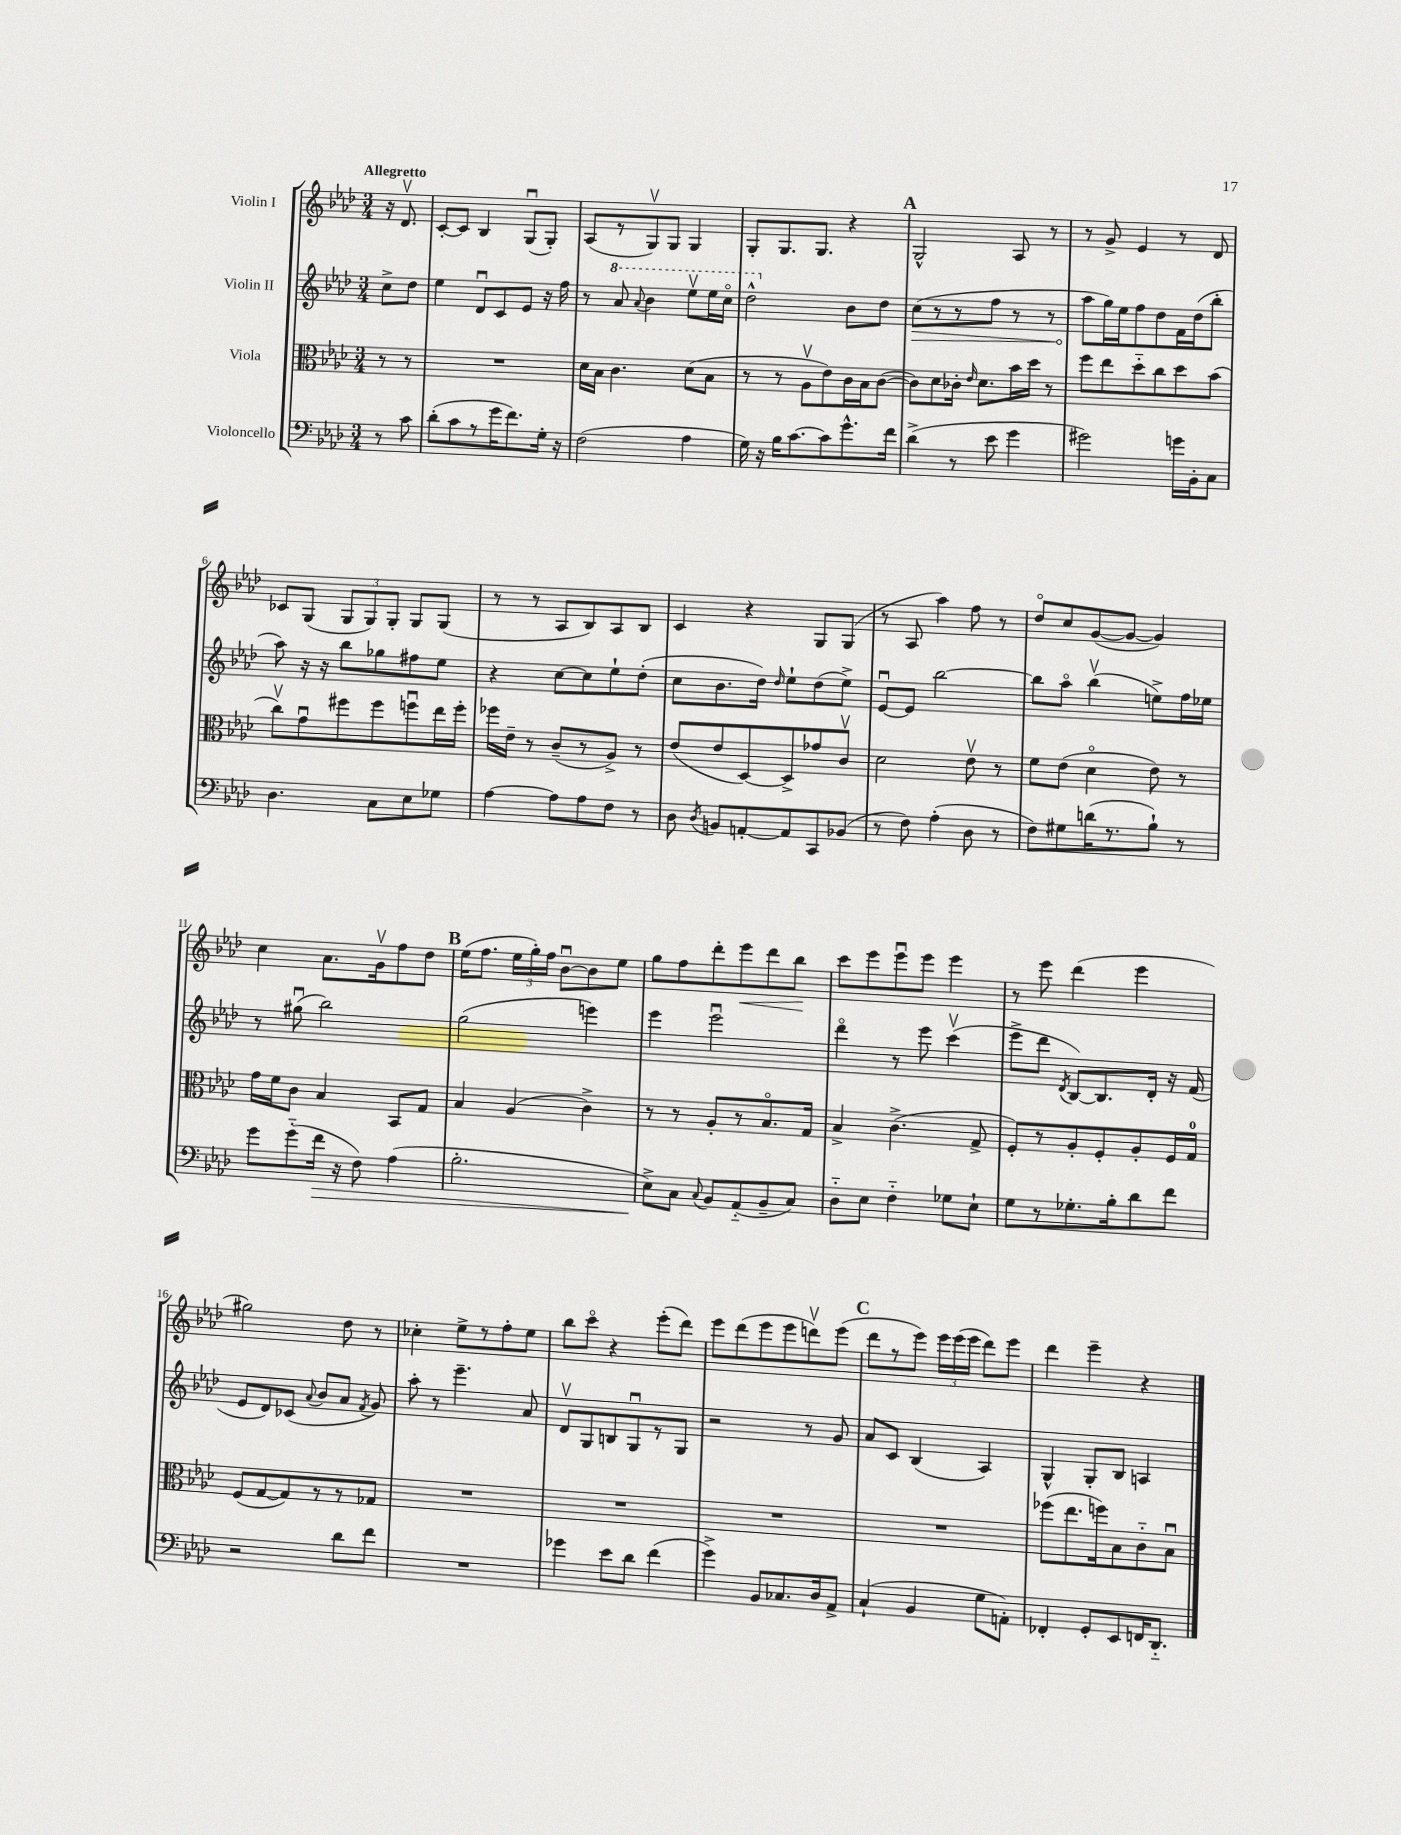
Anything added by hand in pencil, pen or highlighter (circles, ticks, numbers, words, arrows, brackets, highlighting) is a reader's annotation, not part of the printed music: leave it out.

**kern	**kern	**kern	**kern
*staff4	*staff3	*staff2	*staff1
*clefF4	*clefC3	*clefG2	*clefG2
*k[b-e-a-d-]	*k[b-e-a-d-]	*k[b-e-a-d-]	*k[b-e-a-d-]
*M3/4	*M3/4	*M3/4	*M3/4
8r	8r	8cc^	16r
.	.	.	8.d-v
8c	8r	8dd-	.
=	=	=	=
(8d-'	2.r	4ee-	[8c'
8c	.	.	8c]
8r	.	8d-u	4B-
16g	.	8c	.
8.f)	.	.	.
.	.	8e-	(8Gu
16G'	.	16r	8G')
16r	.	16ff	.
=	=	=	=
(2F	16d-	8r	(8A-
.	16B-	.	.
.	4.c	8aa-	8r
.	.	8qqaa-	.
.	.	4bb-	8Gv)
.	.	.	8G
4A-	(8d-	8eee-v	4G
.	8B-	16eee-	.
.	.	16ccco	.
=	=	=	=
16G)	8r	2ddd-^^	8G'
16r	.	.	.
16B-	8r	.	8.G
[8.c	.	.	.
.	8A-v	.	.
.	.	.	8.G
8c]	8e-)	.	.
8.g^^	16c	8b-	4r
.	16B-	.	.
.	([8c	8dd-	.
16f	.	.	.
=	=	=	=
(4d-^	8c])	(8cc	2G^^
.	8d-	8r	.
8r	16c-'	8r	.
.	16qqe-	.	.
.	8.d-	.	.
8e-	.	8ff	.
4g	16b-	8r	8A-
.	16dd-	.	.
.	8r	8r	8r
=	=	=	=
2g#)	8ff	8aa-	8r
.	8ee-	16gg)	8g^
.	.	16ee-	.
.	8dd-'~	8ff	4e-
.	8cc	8dd-	.
16g	8dd-	16f	8r
16BB-'	.	(16dd-	.
8C	(8b-	8bb-'	8d-
=	=	=	=
4.D-	8ccv)	8aa-)	8c-
.	8gu	16r	(8G
.	.	16r	.
.	8ff#	8bb-	12G
.	.	.	12G)
8C	8ff#	8gg-	.
.	.	.	12G'
8E-	8ffu	8ff#	8G
8G-	16ee-	8ee-	(8G
.	16ff'	.	.
=	=	=	=
[4A-	16ff-	4r	8r
.	16e-~	.	.
.	8r	.	8r
8A-]	(8c~	[8cc	8A-
8A-	8r	8cc]	8B-)
8F	8A-^)	8ee-`	8A-
8r	8r	(8dd-'	8B-
=	=	=	=
8D-	(8e-	8cc	4c
8qD-	.	.	.
8BB	8e-	8.b-	.
[8AA'	[8D-)	.	4r
.	.	16dd-)	.
.	.	16qqdd-	.
8AA]	8D-^]	8ee-`	.
8CC	8g-	(8dd-	8G
(8BB-	8cv	8ee-^)	(8G
=	=	=	=
8r	2d-	[8e-u	8r
8F)	.	8e-]	8A-
(4A-'	.	[2bb-	4aa-)
8D-	8e-v	.	8ff
8r	8r	.	8r
=	=	=	=
8F)	8f	8bb-]	8dd-o
8G#	(8e-	8aa-o	8cc
(16d	4d-o	(4bb-v	([8g
8.r	.	.	.
.	.	.	8g_
8B-`)	8e-)	8ee^)	4g])
8r	8r	16ff	.
.	.	16ee-	.
=	=	=	=
8g	16g	8r	4cc
.	16f	.	.
(8g'~	8c	(8gg#u	.
16f	4B-	2bb-)	8.a-
16r	.	.	.
8F)	.	.	.
.	.	.	16gv
(4A-	8BB-	.	8ff
.	8G	.	8dd-
=	=	=	=
2.B-'	4B-	(2gg	(16ee-
.	.	.	8.ff
.	(4A-	.	24ee-
.	.	.	24gg')
.	.	.	24ff
.	.	.	[8b-u
.	4c^)	4eee)	8b-]
.	.	.	8ee-
=	=	=	=
8E-^)	8r	4eee-	8gg
8C	8r	.	8ff
8qqC	.	.	.
8BB-	8A-'	2eee-u	8ddd-'
(8AA-'~	8r	.	8eee-
8BB-~	8.B-o	.	8ddd-
8C)	.	.	8bb-
.	16G	.	.
=	=	=	=
8D-'~	4B-^	4ddd-o	8ccc
8E-	.	.	8eee-
4F'~	(4.c^	8r	8eee-u
.	.	8eee-	8eee-
8G-	.	(4cccv	4eee-
8E-`	8G^	.	.
=	=	=	=
8G	8F')	8eee-^	8r
8r	8r	8ddd-	8eee-
.	.	8qd-	.
8.G-'	8A-'	[8B-)	(4ddd-
.	8F'	8.B-]	.
16B-'	.	.	.
8d-	8A-'	.	4eee-
.	.	16d-'	.
8f	16F	16r	.
.	16G	(16f	.
=	=	=	=
2r	(8F	8e-	2gg#)
.	[8G	8d-)	.
.	8G])	(8c-	.
.	.	8qqa-	.
.	8r	8b-	.
8d-	8r	8a-	8dd-
.	.	8qf	.
8f	8G-	8g)	8r
=	=	=	=
2.r	2.r	8aa-'	4cc-'
.	.	8r	.
.	.	4.eee-~	8ee-^
.	.	.	8r
.	.	.	8ff'
.	.	8a-	8ee-
=	=	=	=
4g-	2.r	8d-v	8bb-
.	.	8G	8ccco
8e-	.	8B	4r
8d-	.	8Gu	.
(4f	.	8r	(8eee-'
.	.	8G	8ddd-)
=	=	=	=
4g^)	2.r	2r	8eee-
.	.	.	(8ddd-
8BB-	.	.	8eee-
8.C-	.	.	8eee-
.	.	8r	8dddv)
16D-	.	.	.
8AA-^	.	8g	(8eee-
=	=	=	=
(4C`	2.r	8a-	8ddd-
.	.	8c	8r
4BB-	.	(4B-	8eee-)
.	.	.	24eee-
.	.	.	(24eee-
.	.	.	24eee-
8G	.	4A-)	8ddd-)
8AA')	.	.	8eee-
=	=	=	=
4FF-'	(8ff-	4G^^	4ddd-
.	8.ee-	.	.
8GG'	.	8G'	4eee-~
.	16ff)	.	.
8EE-	8B-	8B-	.
16FF	8c'~	4A	4r
8.DD-'~	.	.	.
.	8B-u	.	.
==	==	==	==
*-	*-	*-	*-
